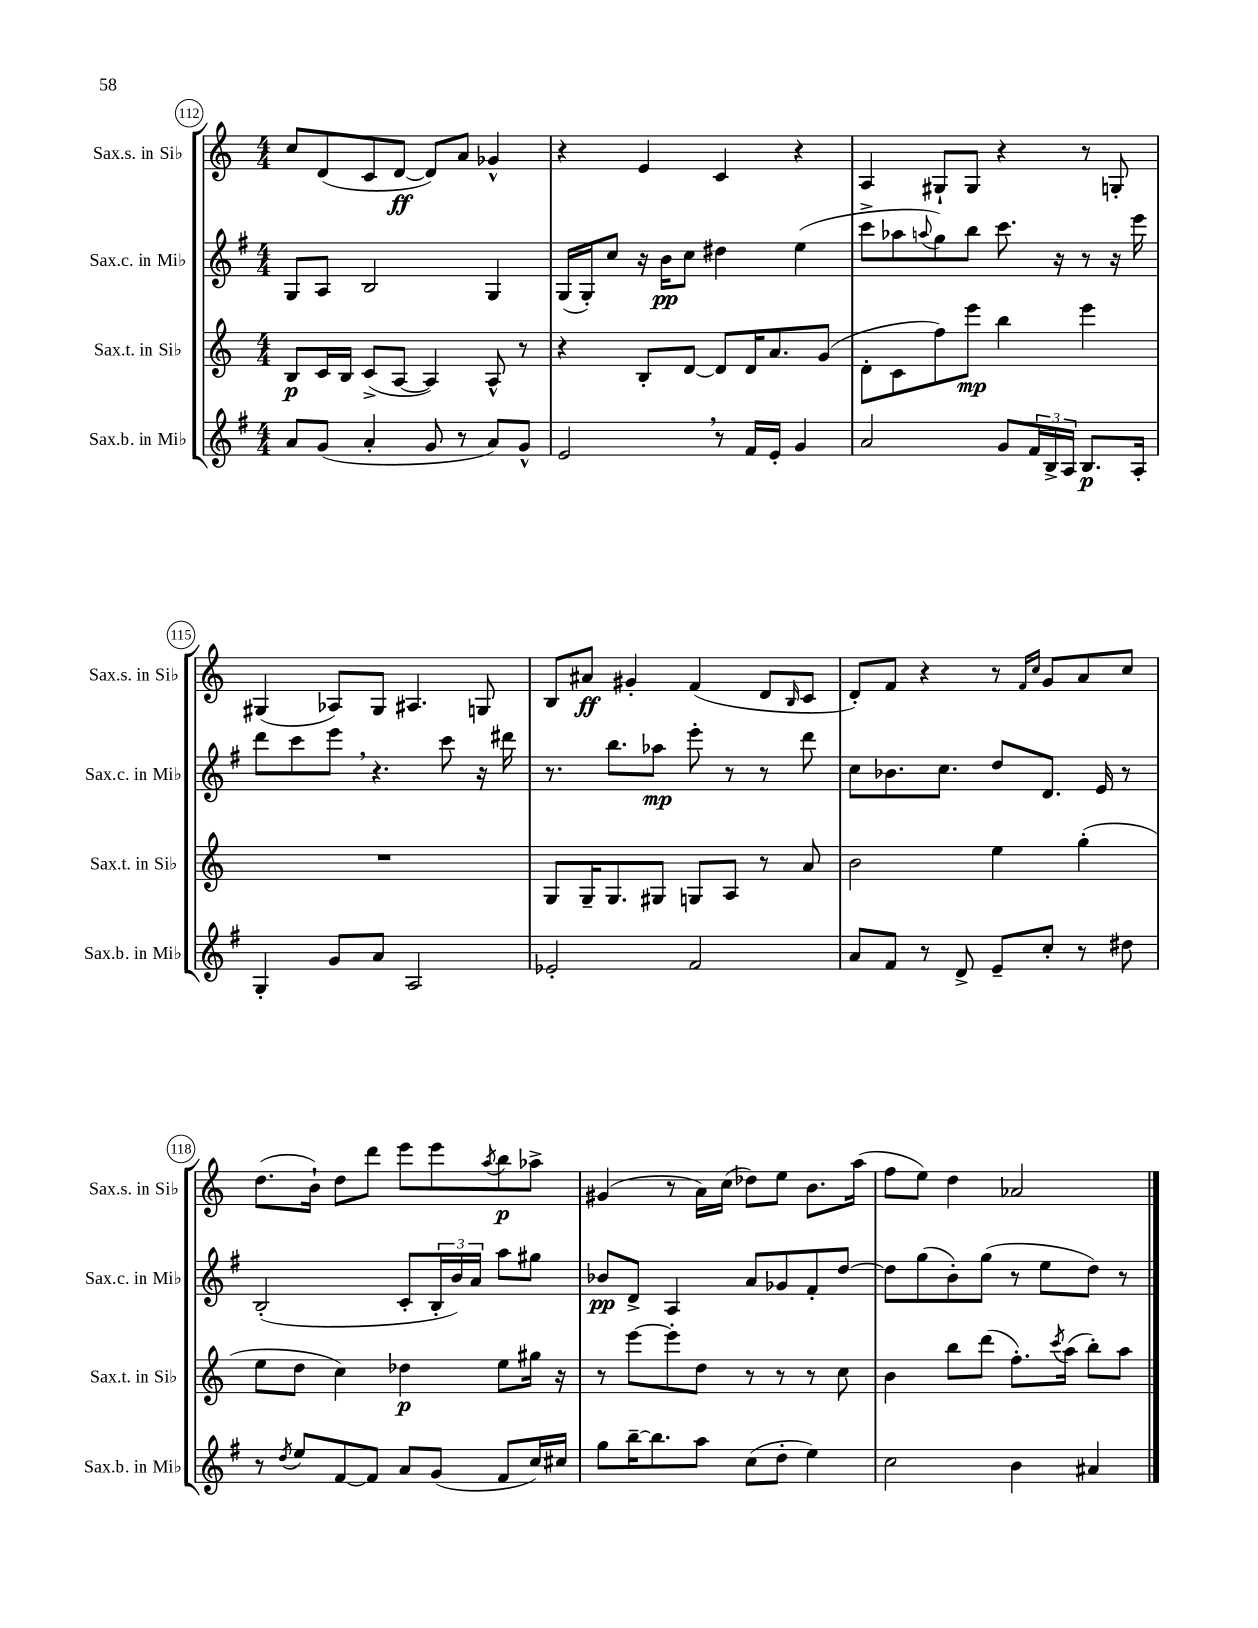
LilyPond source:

<<
\new StaffGroup <<
\new Staff = "s0" \with { instrumentName = "Sax.s. in Sib" shortInstrumentName = "Sax.s. in Sib" } {
    \clef treble \key c \major \numericTimeSignature \time 4/4
    c''8 d'8( c'8 d'8~\ff d'8) a'8 ges'4-^ |
    r4 e'4 c'4 r4 |
    a4 gis8-! gis8 r4 r8 g8-. |
    gis4( aes8) gis8 ais4. g8 |
    b8 ais'8\ff gis'4-. f'4( d'8 \grace { b16 } c'8 |
    d'8-.) f'8 r4 r8 \grace { f'16 c''16 } g'8 a'8 c''8 |
    d''8.( b'16-!) d''8 d'''8 e'''8 e'''8 \acciaccatura { a''8 } b''8\p aes''8-> |
    gis'4( r8 a'16) c''16( des''8) e''8 b'8. a''16( |
    f''8 e''8) d''4 aes'2 \bar "|." |
}
\new Staff = "s1" \with { instrumentName = "Sax.c. in Mib" shortInstrumentName = "Sax.c. in Mib" } {
    \clef treble \key g \major \numericTimeSignature \time 4/4
    g8 a8 b2 g4 |
    g16( g16-.) c''8 r16 b'16\pp c''8 dis''4 e''4( |
    c'''8-> aes''8 \appoggiatura { a''8 } g''8) b''8 c'''8. r16 r8 r16 e'''16 |
    d'''8 c'''8 e'''8 \breathe r4. c'''8 r16 dis'''16 |
    r8. b''8. aes''8\mp e'''8-. r8 r8 d'''8 |
    c''8 bes'8. c''8. d''8 d'8. e'16 r8 |
    b2-.( c'8-. \tuplet 3/2 { b16-. b'16) a'16 } a''8 gis''8 |
    bes'8\pp d'8-> a4 a'8 ges'8 fis'8-. d''8~ |
    d''8 g''8( b'8-.) g''8( r8 e''8 d''8) r8 \bar "|." |
}
\new Staff = "s2" \with { instrumentName = "Sax.t. in Sib" shortInstrumentName = "Sax.t. in Sib" } {
    \clef treble \key c \major \numericTimeSignature \time 4/4
    b8\p c'16 b16 c'8->( a8~ a4) a8-^ r8 |
    r4 b8-. d'8~ d'8 d'16 a'8. g'8( |
    d'8-. c'8 f''8) e'''8\mp b''4 e'''4 |
    R1 |
    g8 g16-- g8. gis8 g8 a8 r8 a'8 |
    b'2 e''4 g''4-.( |
    e''8 d''8 c''4) des''4\p e''8 gis''16 r16 |
    r8 e'''8~ e'''8-. d''8 r8 r8 r8 c''8 |
    b'4 b''8 d'''8( f''8.-.) \acciaccatura { c'''8 } a''16( b''8-.) a''8 \bar "|." |
}
\new Staff = "s3" \with { instrumentName = "Sax.b. in Mib" shortInstrumentName = "Sax.b. in Mib" } {
    \clef treble \key g \major \numericTimeSignature \time 4/4
    a'8 g'8( a'4-. g'8 r8 a'8) g'8-^ |
    e'2 \breathe r8 fis'16 e'16-. g'4 |
    a'2 g'8 \tuplet 3/2 { fis'16 b16-> a16 } b8.\p a16-. |
    g4-. g'8 a'8 a2 |
    ees'2-. fis'2 |
    a'8 fis'8 r8 d'8-> e'8-- c''8-. r8 dis''8 |
    r8 \acciaccatura { d''8 } e''8 fis'8~ fis'8 a'8 g'8( fis'8 c''16) cis''16 |
    g''8 b''16~-- b''8. a''8 c''8( d''8-. e''4) |
    c''2 b'4 ais'4 \bar "|." |
}
>>
>>
\layout { \context { \Score currentBarNumber = #112 \override BarNumber.stencil = #(make-stencil-circler 0.1 0.3 ly:text-interface::print) } }
